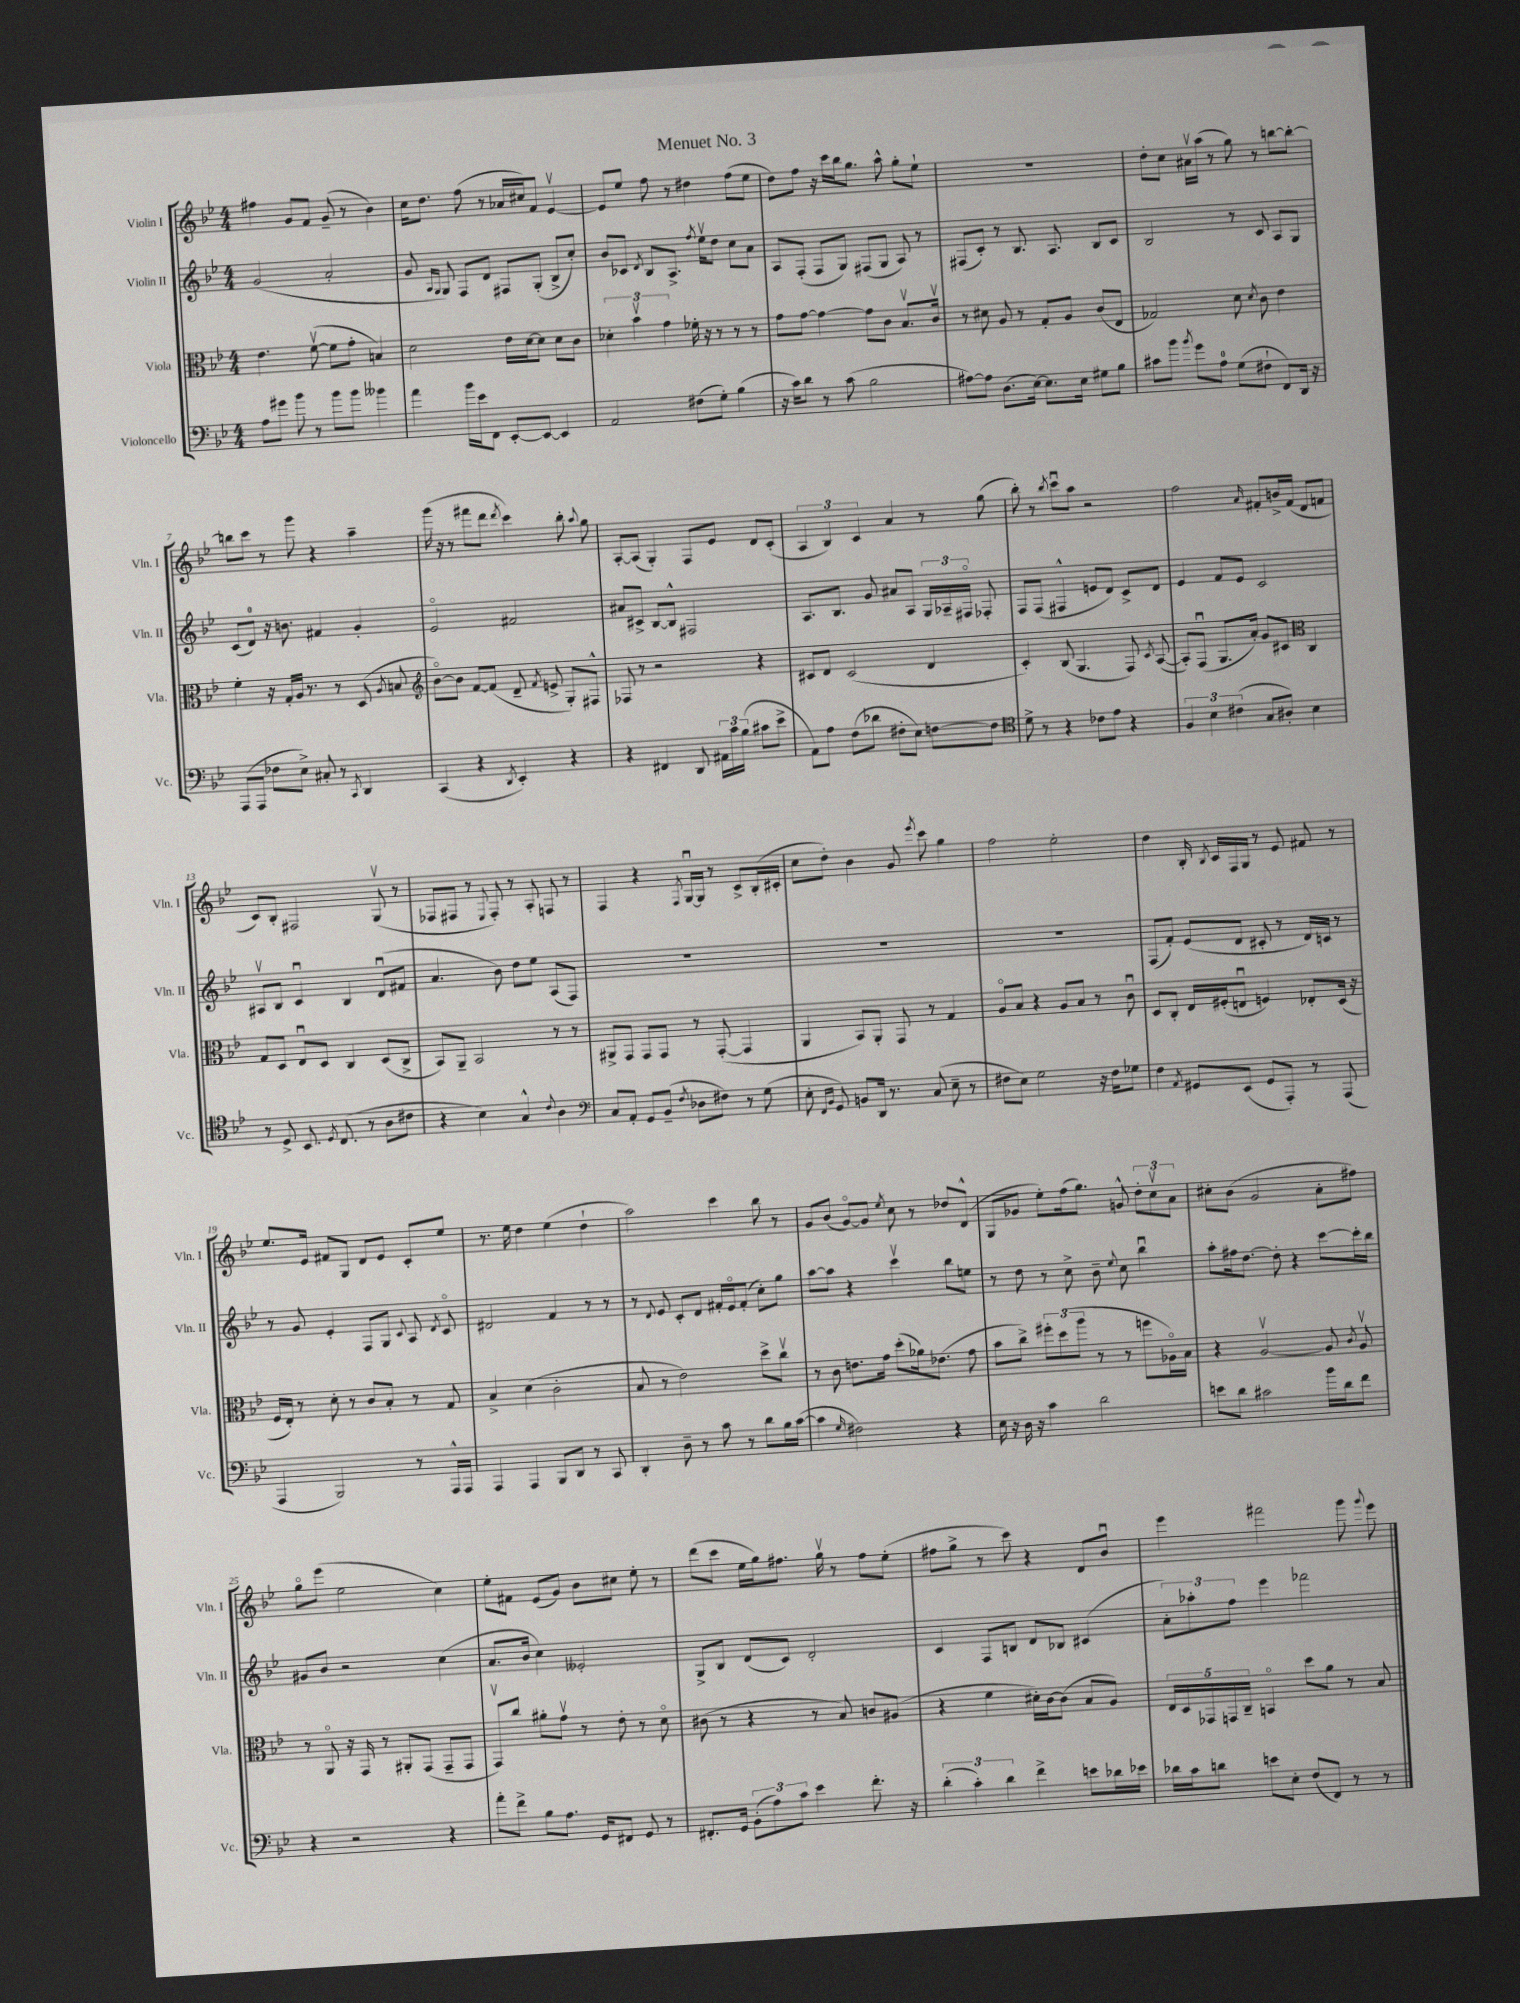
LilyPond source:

\header { title = "Menuet No. 3" }
<<
\new StaffGroup <<
\new Staff = "s0" \with { instrumentName = "Violin I" shortInstrumentName = "Vln. I" } {
    \clef treble \key bes \major \numericTimeSignature \time 4/4
    \autoBeamOff fis''4 g'8[ f'8] g'8--( r8 bes'4) |
    c''16[ d''8.] f''8( r8 aes'16[ cis''16) f'8] ees'4~\upbow |
    ees'8[ ees''8] f''8 r8 dis''4 f''8[( ees''8] |
    d''8[) f''8] r16 c'''16[ bes''16 g''8.] a''8-^ g''8[-. ees''8]-! |
    R1 |
    d''8[-. c''8] ais'16[\upbow a''16]( r8 g''8) r8 b''8[~ b''8]~-. |
    b''8[ c'''8] r8 g'''8 r4 a''4-- |
    g'''16( r16 r8 fis'''8[ d'''8] \acciaccatura { d'''8 } c'''4) bes''8-. \appoggiatura { a''8 } g''8 |
    a8[~-. a8]( g4-.) f8[ ees'8] d'8[ c'8]-.( |
    \tuplet 3/2 { a4 bes4) c'4 } a'4 r8 g''8( |
    bes''8-.) r8 \acciaccatura { bes''8 } c'''8[\downbow a''8] r2 |
    f''2 \grace { a'16 } fis'8[-. b'16-> fis'16]( d'8[ f'8] |
    c'8[) bes8]-. fis2 g8\upbow( r8 |
    fes8[ fis8] r8 \appoggiatura { ees8 } fis8-.) r8 a8-. f8 r8 |
    f4 r4 \acciaccatura { f8 } g16[~\downbow g16] r8 c'8[-> bes16-.( cis'16]-. |
    c''8[ d''8]-.) bes'4 g'8 \acciaccatura { ees'''8 } c'''8 g''4 |
    f''2 ees''2-. |
    d''4 bes16-. \acciaccatura { bes8 } c'16[ f16 g16] r8 ees'8 fis'8 r8 |
    ees''8.[ ees'16] fis'8[ g8] d'8[ ees'8] c'8[-. ees''8] |
    r8. ees''16 d''4 ees''4( d''4-! |
    a''2) c'''4 bes''8 r8 |
    g'8[ bes'8]( g'8[~\flageolet) g'8] \acciaccatura { ees''8 } c''8 r8 des''8[ d'8]-^( |
    g8[ ges'8] ees''8[-.) f''16( g''8.]) g'8-^ \tuplet 3/2 { d''8[-. c''8\upbow a'8] } |
    cis''8[-. bes'8]( g'2 a'8[-. fis''8]) |
    g''8[\flageolet ees'''8]( ees''2 c''4) |
    ees''8[-. fis'8] ees'8[( g'8]) bes'8[ cis''8] ees''8-. r8 |
    d'''8[( c'''8] ees''16[ g''16) fis''8.] g''16\upbow r8 fis''8[ ees''8]-.( |
    fis''8[ g''8]-> r8 c'''8) r4 d'8[ bes'8]\downbow |
    ees'''4 fis'''2 g'''8 \appoggiatura { g'''8 } ees'''8 \bar "|." |
}
\new Staff = "s1" \with { instrumentName = "Violin II" shortInstrumentName = "Vln. II" } {
    \clef treble \key bes \major \numericTimeSignature \time 4/4
    \autoBeamOff g'2( a'2-. |
    g'8 \grace { a16[ g16] } g8) f8[ d'8] fis8[ g8]-.( bes8[-> c''8]-.) |
    bes'8[ ces'8] \acciaccatura { d'8 } bes8[ a8.]-> \acciaccatura { f''8 } ees''16[\upbow d''8] c''8[ a'8] |
    a8[ f8]-.( f8[ g8]) fis8[( g8] a8) r8 |
    fis8[( c'8]-.) r8 bes8. a8. bes8[ c'8] |
    bes2 r8 c'8 a8[ g8] |
    c'8[( d'8]-0) r16 b'8. fis'4 g'4-. |
    ees'2\flageolet fis'2 |
    ais'8[ cis'8]-> bes8[~ bes8]-^ fis2 |
    a8.[ bes8.] g'8 ais'8[ a8] \tuplet 3/2 { g16[ aes16-- fis16]\flageolet } fes8-. |
    f8[ f8]( fis4-^ e'8[ d'8]) c'8[-> d'8] |
    ees'4 f'8[ ees'8] c'2 |
    ais8[\upbow bes8] c'4\downbow bes4 d'8[\downbow( fis'8] |
    a'4. bes'8) d''8[ ees''8] a8[( f8]) |
    R1 |
    R1 |
    R1 |
    f8[( f'8]-.) ees'8[( d'8] cis'8-. r8 d'16[) c'16] r8 |
    r8 g'8 ees'4-. f8[ g8] \appoggiatura { c'8 } a8 \acciaccatura { d'8 } c'8\flageolet |
    dis'2 f'4 r8 r8 |
    r8 \appoggiatura { d'8 } ees'8 c'8[-. d'8] fis'16[-. ees'16\flageolet fis'8]-.( c''8[-.) g''8] |
    a''8[~ a''8] r4 c'''4\upbow bes''8[ e''8] |
    r8 d''8 r8 c''8-> bes'8-- \appoggiatura { ees''8 } c''8 bes''4\downbow |
    a''8[-. fis''16 d''8.]~ d''8-. r4 c'''8[~ c'''16-. bes''16] |
    gis'8[ bes'8] r2 c''4( |
    a'8.[ bes'16] c''4) eeses'2-. |
    g8[-> bes8] d'8[( c'8]) d'2-. |
    c'4 f8[ b8] d'8[ bes8] cis'4( |
    \tuplet 3/2 { a'8[-.) aes''8-. f''8] } ees'''4 fes'''2 \bar "|." |
}
\new Staff = "s2" \with { instrumentName = "Viola" shortInstrumentName = "Vla." } {
    \clef alto \key bes \major \numericTimeSignature \time 4/4
    \autoBeamOff ees'4. f'8~\upbow( f'8[ g'8]-. b4) |
    d'2 ees'16[ d'16~ d'8] d'8[ c'8] |
    \tuplet 3/2 { des'4-. bes'4\upbow g'4 } fes'16-. r16 r8 r8 r8 |
    g'8[ g'8]~ g'4~ g'8[ c'8] bes8.[\upbow c'16]\upbow |
    r8 dis'8 a8 r8 g8[-. a8] c'8[( ees8] |
    ges2) d'8 \acciaccatura { d'8 } c'8 ees'4 |
    f'4-. r16 g16[-. a16] r8. r8 d8( \acciaccatura { a8 } b8 |
    \clef treble bes'8[~\flageolet) bes'8] f'8[~ f'8]( d'8-- \acciaccatura { f'8 } e'8-> g8[-.) fis8]-^ |
    fes8 r8 r2 r4 |
    cis'8[ d'8] cis'2( d'4 |
    c'4-.) bes8( g4. f8) \acciaccatura { c'8 } a8~( |
    a8[-.) f8]\downbow( g8.[ a'16]-.) g'8[ cis'8] \clef alto c4 |
    g8[ d8] ees8[\downbow d8] c4 d8[( c8]-> |
    bes,8[) a,8]-- bes,2 r8 r8 |
    ais,8[-> g,8] g,8[ g,8] r8 g,8~-.( g,4 |
    a,4 bes,8[) a,8]-. g,8 r8 g4 |
    a8[\flageolet bes8] r4 a8[ bes8] r8 c'8\downbow |
    d8[ c8]-. ees16[ fis16-.( e8]\downbow f4) ees8[-. d16]( r16 |
    f16[ ees16]-.) r8 d'8-. r8 c'8[ bes8]-. r8 g8 |
    bes4-> d'4( c'2-. |
    bes8 r8 ees'2) d''8[-> c''8]\upbow |
    r8 c'8 e'8.[ g'16] d''8[-.( aes'16) ees'8.]( g'8 |
    bes'8[ c''8]->) \tuplet 3/2 { fis''8[-. d''8( a''8] } r8 r8 f''8[ aes16\flageolet) bes16] |
    r4 a2~\upbow a8 \acciaccatura { c'8 } a8\upbow |
    r8 a,8\flageolet r16 g,16 r8 ais,8[-. g,8]( g,8[-- g,8] |
    g,8[\upbow) c''8] ais'8[-. g'8]\upbow r8 ees'8-. r8 d'8\flageolet |
    cis'8( r8 r4 r8 bes8) c'8[ ais8]( |
    r4 f'4 dis'16[-.) c'16~ c'8]( bes8[ a8]) |
    \tuplet 5/4 { ees16[ d16 ges,16 g,16 c16]-- } b,4\flageolet d''8[ a'8] r8 bes8 \bar "|." |
}
\new Staff = "s3" \with { instrumentName = "Violoncello" shortInstrumentName = "Vc." } {
    \clef bass \key bes \major \numericTimeSignature \time 4/4
    \autoBeamOff a8[ gis'8] bes'8 r8 bes'8[ bes'8] beses'4 |
    a'4 bes'16[ ees'16 f,8] ees,8[~-. ees,8]~ ees,4 |
    a,2 fis8[( g8]-.) bes4( |
    r16 c'16[) d'8] r8 c'8( bes2 |
    ais8[~) ais8] d8.[( ees16]~) ees8.[ ees16] gis8[ bes8] |
    cis'8[ bes'8] \acciaccatura { bes'8 } g'8[ a8]-0 g8[( fis8]-! f,8[) d,16] r16 |
    a,,8[( a,,8] fes8[ ees8]->) cis8-. r8 \acciaccatura { c,8 } d,4 |
    c,4( r4 \acciaccatura { d,8 } ees,4-.) r4 |
    r4 fis,4 d,8 \tuplet 3/2 { ais,16[ c'16 bes16]( } cis'8[ ees'8]-> |
    a,8[) a8] f8[( des'8] fis8[-. ees8]) f8[~ f8] |
    \clef tenor d'8-> r8 r4 ces'8[ ees'8] r4 |
    \tuplet 3/2 { f4 bes4 cis'4( } g8[ ais8]-.) bes4 |
    r8 d8-> bes,8. \acciaccatura { d8 } c8.( r8 a8[ cis'8] |
    r4 bes4) g4-^ \appoggiatura { c'8 } a4 |
    \clef bass c8[ a,8]-. g,8[ bes,8]--( \acciaccatura { f8 } des8[ fis8]) r8 g8( |
    ees8-. \grace { f,16[ bes,16] } g,8) b,8[ d,16] r8. c8( ees8-- r8 |
    fis8[ ees8]) g2 r16 fis16[ ges8] |
    f4 \acciaccatura { a,8 } gis,8[ ees,8]( gis,8[ a,,8]-.) r8 a,,8( |
    a,,4 bes,,2) r8 a,,16[-^ a,,16] |
    a,,4 a,,4 bes,,8[ d,8] r8 c,8 |
    d,4-. d8-- r8 c'8 r8 d'8[ bes16 c'16]~( |
    c'4 \grace { g16 } fis2) r4 |
    ees16 r16 d16 r16 c'4 d'2 |
    e'8[ d'8] cis'2 bes'16[ d'16 f'8] |
    r4 r2 r4 |
    a'8[-. f'8]-> bes8[ a8.] g,16[ fis,8] g,8 r8 |
    fis,8.[-. g,16] \tuplet 3/2 { bes,8[-.( a8) c'8] } ees'4 f'8.-. r16 |
    \tuplet 3/2 { d'4-.( c'4-.) d'4 } f'4-> e'8[ des'16 ees'16] |
    des'16[ c'16 d'8] e'8[ ees8]-. f8[( f,8]) r8 r8 \bar "|." |
}
>>
>>
